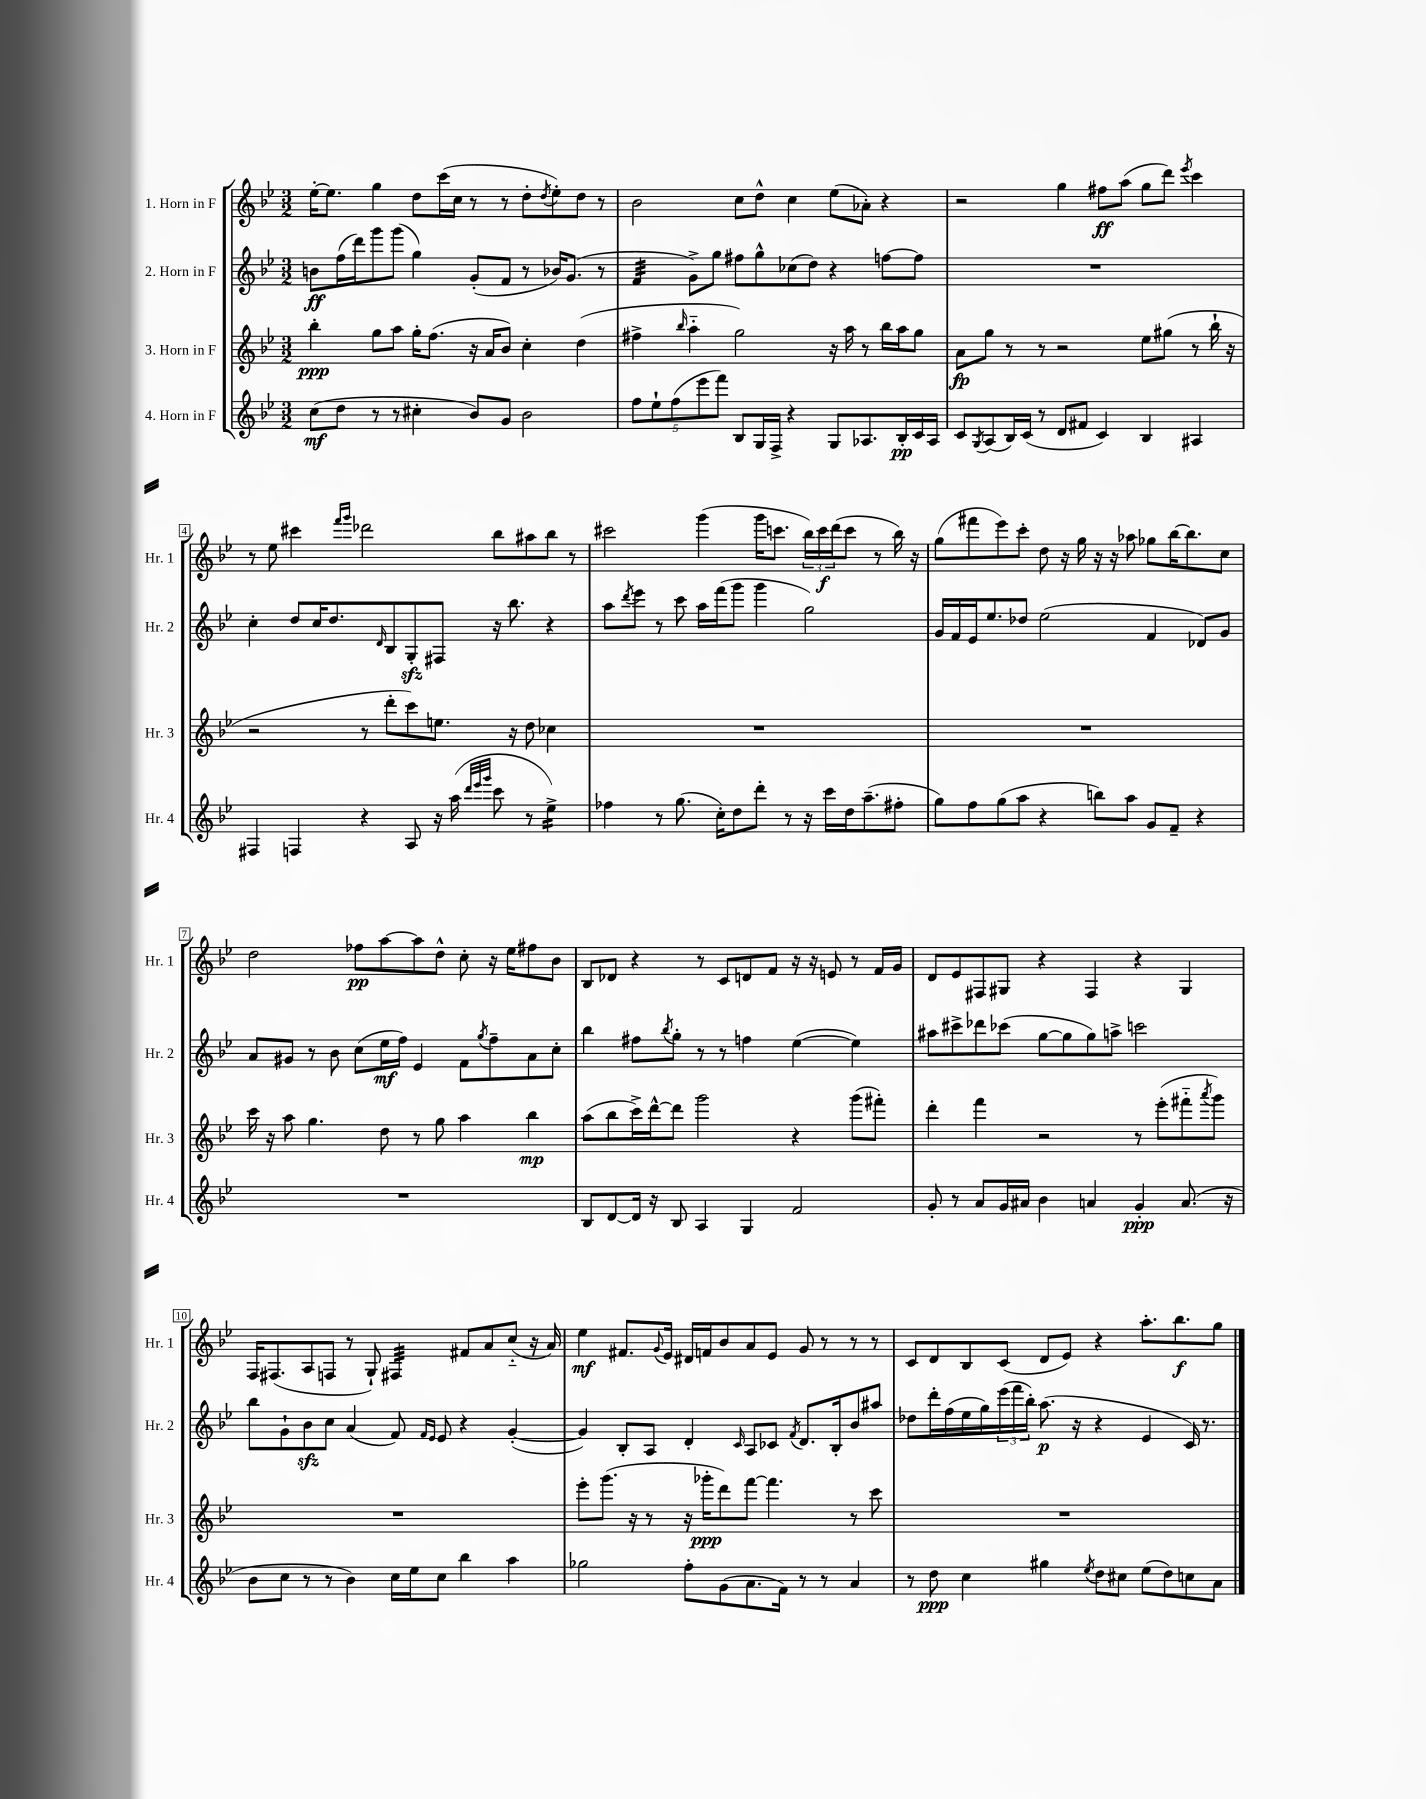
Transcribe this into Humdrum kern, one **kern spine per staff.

**kern	**kern	**kern	**kern
*staff4	*staff3	*staff2	*staff1
*clefG2	*clefG2	*clefG2	*clefG2
*k[b-e-]	*k[b-e-]	*k[b-e-]	*k[b-e-]
*M3/2	*M3/2	*M3/2	*M3/2
(8cc	4bb-'	8b	[16ee-'
.	.	.	8.ee-]
8dd	.	(16ff	.
.	.	16ddd)	.
8r	8gg	8ggg	4gg
8r	8aa	(8ggg	.
4cc#'	16gg'	4gg)	8dd
.	(8.ff	.	.
.	.	.	(16ccc
.	.	.	16cc
8b-)	16r	(8g'	8r
.	16a	.	.
8g	8b-)	8f	8r
2b-	4cc'	8r	8dd'
.	.	.	8qdd
.	.	16b-)	8ee-')
.	.	(8.g	.
.	(4dd	.	8dd
.	.	8r	8r
=	=	=	=
10ff	4ff#^	4f	2b-
10ee-`	.	.	.
(10ff	.	.	.
.	16qqbb-	.	.
.	4aa'~	8g^)	.
10eee-	.	.	.
.	.	8gg	.
10fff)	.	.	.
8B-	2gg)	8ff#	8cc
16G	.	8gg^^	8dd^^
16F^	.	.	.
4r	.	(8cc-	4cc
.	.	8dd)	.
8G	16r	4r	(8ee-
.	16aa	.	.
8.A-	8r	.	8a-')
.	16bb-	[8ff	4r
16B-'	16aa	.	.
16c	8gg	8ff]	.
16A-	.	.	.
=	=	=	=
8c	8a	1.r	2r
8qG	.	.	.
(8A	8gg	.	.
16B-)	8r	.	.
(16c	.	.	.
8r	8r	.	.
8d	2r	.	4gg
8f#	.	.	.
4c)	.	.	8ff#
.	.	.	(8aa
4B-	8ee-	.	8gg
.	(8gg#	.	8ddd)
.	.	.	8qeee-
4A#	8r	.	4ccc
.	16bb-`	.	.
.	16r	.	.
=	=	=	=
4F#	2r	4cc'	8r
.	.	.	8ee-
4F	.	8dd	4ccc#
.	.	16cc	.
.	.	8.dd	.
.	.	.	16qqfff
.	.	.	16qqggg
4r	8r	.	2ddd-
.	.	16qqd	.
.	8ddd'	8B-	.
8A	8ccc)	8G'	.
16r	8.ee	8F#	.
(16aa	.	.	.
32qqddd	.	.	.
32qqeee-	.	.	.
32qqggg	.	.	.
8ccc	.	16r	8bb-
.	16r	8.bb-	.
8r	8dd	.	8aa#
4ee-^)	4cc-	4r	8bb-
.	.	.	8r
=	=	=	=
4ff-	1.r	8aa	2ccc#
.	.	8qddd	.
.	.	8eee-	.
8r	.	8r	.
(8.gg	.	8ccc	.
.	.	16aa	(4ggg
16cc')	.	(16fff	.
8dd	.	8ggg	.
8ddd'	.	4ggg	16ggg
.	.	.	8.ccc
8r	.	.	.
16r	.	2gg)	24bb-)
.	.	.	24ccc
16ccc	.	.	.
.	.	.	(24ddd
16dd	.	.	8ccc
(8.aa~	.	.	.
.	.	.	8r
8ff#'	.	.	16bb-)
.	.	.	16r
=	=	=	=
8gg)	1.r	16g	(8gg
.	.	16f	.
8ff	.	16e-	8fff#
.	.	8.ee-	.
(8gg	.	.	8eee-)
8aa	.	8dd-	8ccc'
4r	.	(2ee-	8dd
.	.	.	16r
.	.	.	16gg
8bb)	.	.	16r
.	.	.	16r
8aa	.	.	8aa-
8g	.	4f	8gg-
8f~	.	.	[16bb-
.	.	.	8.bb-]
4r	.	8d-)	.
.	.	8g	8cc
=	=	=	=
1.r	16ccc	8a	2dd
.	16r	.	.
.	8aa	8g#	.
.	4.gg	8r	.
.	.	8b-	.
.	.	(8cc	8ff-
.	8dd	16ee-	[8aa
.	.	16ff)	.
.	8r	4e-	8aa]
.	8gg	.	8dd^^
.	4aa	8f	8cc'
.	.	8qgg	.
.	.	8ff~	16r
.	.	.	16ee-
.	4bb-	8a	8ff#
.	.	8cc'	8b-
=	=	=	=
8B-	(8aa	4bb-	8B-
[8d	8bb-	.	8d-
16d]	16ccc^)	8ff#	4r
16r	[16ddd^^	.	.
.	.	8qbb-	.
8B-	8ddd]	8gg'	.
4A	2ggg	8r	8r
.	.	8r	8c
4G	.	4ff	8d
.	.	.	8f
2f	4r	([4ee-	16r
.	.	.	16r
.	.	.	8e
.	(8ggg	4ee-])	8r
.	8fff#')	.	16f
.	.	.	16g
=	=	=	=
8g'	4ddd'	8aa#	8d
8r	.	8ccc#^	8e-
8a	4fff	8ddd-	8F#
16g	.	(8ccc-	8G#
16a#	.	.	.
4b-	2r	[8gg	4r
.	.	8gg]	.
4a	.	8gg)	4F#
.	.	8aa^	.
4g'	8r	2ccc	4r
.	(8eee-'	.	.
(8.a	8fff#'~	.	4G#
.	8qaaa	.	.
.	8ggg)	.	.
16r	.	.	.
=	=	=	=
8b-	1.r	8bb-	16F
.	.	.	(8.F#
8cc	.	8g`	.
8r	.	8b-	8A
8r	.	8cc	8F
4b-)	.	(4a	8r
.	.	.	8G`)
16cc	.	8f)	4F#
16ee-	.	.	.
.	.	16qqf	.
.	.	16qqe-	.
8cc	.	8e-	.
4bb-	.	4r	8f#
.	.	.	8a
4aa	.	([4g'	(8cc'~
.	.	.	16r
.	.	.	16a)
=	=	=	=
2gg-	8eee-'	4g])	4ee-
.	(8.ggg	.	.
.	.	8B-'	8.f#
.	16r	.	.
.	8r	8A	.
.	.	.	8qqg
.	.	.	16e-
8ff'	16r	4d'	16d#
.	16ggg-'	.	16f
(8g	8ddd)	.	8b-
.	.	16qqc	.
8.a	[8fff	8A	8a
.	4.fff]	8c-	8e-
16f)	.	.	.
.	.	8qf	.
8r	.	8.d	8g
8r	.	.	8r
.	.	16B-'	.
4a	8r	8b-	8r
.	8ccc	8aa#	8r
=	=	=	=
8r	1.r	8dd-	8c
8dd	.	16ddd'	8d
.	.	(16ff	.
4cc	.	16ee-	8B-
.	.	16gg)	.
.	.	(24eee-	(8c
.	.	24fff	.
.	.	24bb-')	.
4gg#	.	(8.aa	8d
.	.	.	8e-)
.	.	16r	.
8qee-	.	.	.
8dd	.	4r	4r
8cc#	.	.	.
(8ee-	.	4e-	8.aa'
8dd)	.	.	.
.	.	.	8.bb-
8cc	.	16c)	.
.	.	8.r	.
8a	.	.	8gg
==	==	==	==
*-	*-	*-	*-
